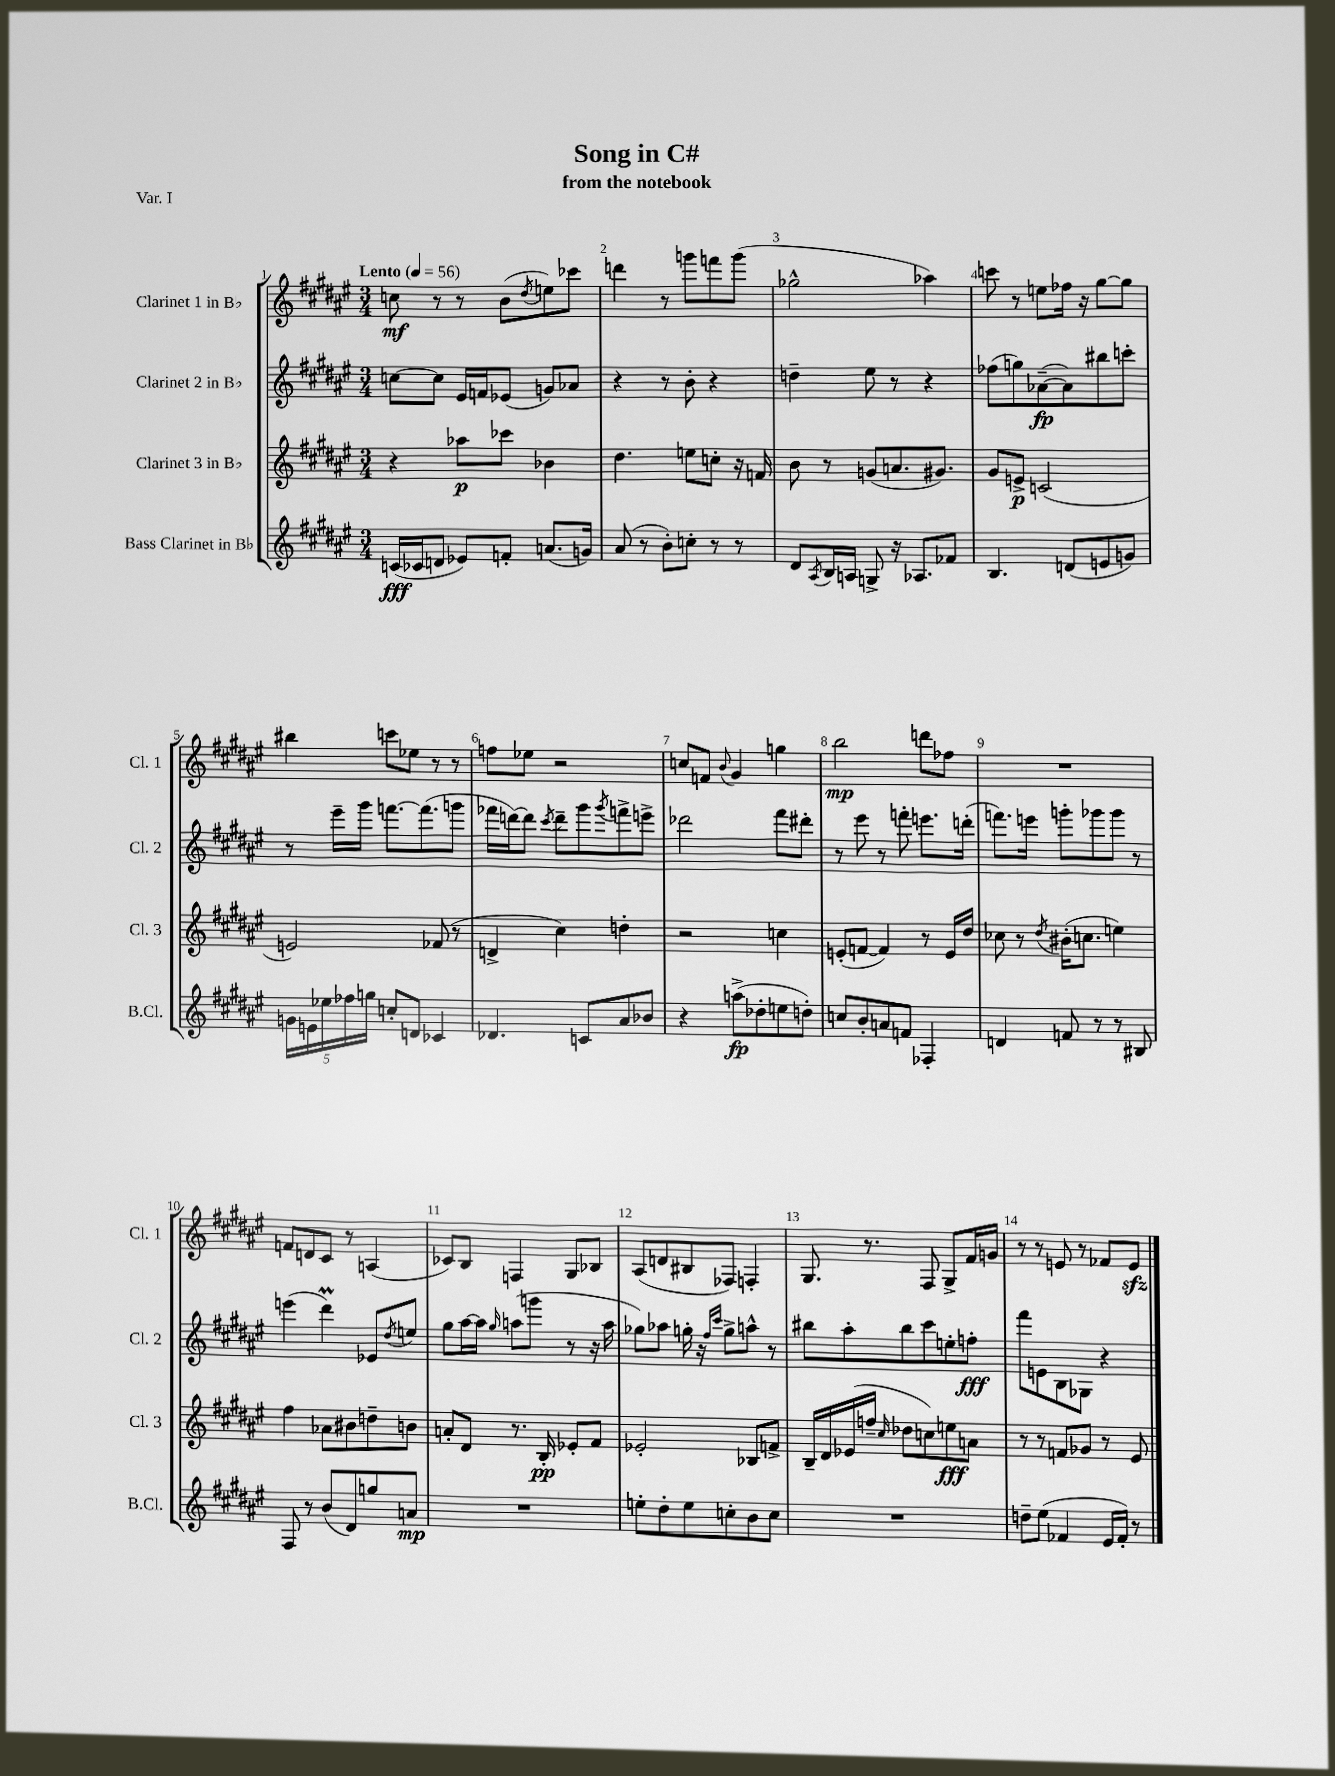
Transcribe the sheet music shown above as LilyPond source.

\header { title = "Song in C#" subtitle = "from the notebook" piece = "Var. I" }
<<
\new StaffGroup <<
\new Staff = "s0" \with { instrumentName = "Clarinet 1 in Bb" shortInstrumentName = "Cl. 1" } {
    \clef treble \key fis \major \numericTimeSignature \time 3/4 \tempo "Lento" 4 = 56
    c''8\mf r8 r8 b'8( \acciaccatura { dis''8 } e''8) ces'''8 |
    d'''4 r8 g'''8 f'''8 g'''8( |
    ges''2-^ aes''4) |
    c'''8 r8 e''8 fes''16 r16 gis''8~ gis''8 |
    bis''4 c'''8 ees''8 r8 r8 |
    f''8 ees''8 r2 |
    c''8 f'8 \appoggiatura { b'8 } gis'4 g''4 |
    b''2\mp d'''8 fes''8 |
    R2. |
    f'8 d'8 cis'8 r8 a4( |
    ces'8) b8 f4 gis8 bes8 |
    ais8( d'8 bis8 fes8) f4-. |
    gis8. r8. fis8 gis8-> fis'16 g'16 |
    r8 r8 e'8 r8 fes'8 e'8\sfz \bar "|." |
}
\new Staff = "s1" \with { instrumentName = "Clarinet 2 in Bb" shortInstrumentName = "Cl. 2" } {
    \clef treble \key fis \major \numericTimeSignature \time 3/4
    c''8~ c''8 eis'16 f'16 ees'8( g'8) aes'8 |
    r4 r8 b'8-. r4 |
    d''4-- eis''8 r8 r4 |
    fes''8( g''8) aes'8~--\fp( aes'8) bis''8 c'''8-. |
    r8 eis'''16-- gis'''16 f'''8.~ f'''8.( g'''8 |
    fes'''16 d'''16~) d'''8 \acciaccatura { cis'''8 } d'''8-- gis'''8 \acciaccatura { gis'''8 } f'''8-> e'''8-> |
    des'''2 fis'''8 dis'''8-. |
    r8 eis'''8 r8 f'''8-. e'''8. d'''16-.( |
    f'''8.) e'''16 g'''8-. ges'''8 ges'''8 r8 |
    e'''4( dis'''4\prall) ees'8 \acciaccatura { dis''8 } e''8 |
    gis''8 ais''16~ ais''16 \grace { gis''16 } a''8( g'''8 r8 r16 a''16 |
    ges''8) aes''8 g''16-. r16 \grace { fis''16 cis'''16 } g''8-> a''8-^ r8 |
    bis''8 ais''8-. bis''8 cis'''8 e''8-. f''8-.\fff |
    fis'''8 e'8 b8 ges8 r4 \bar "|." |
}
\new Staff = "s2" \with { instrumentName = "Clarinet 3 in Bb" shortInstrumentName = "Cl. 3" } {
    \clef treble \key fis \major \numericTimeSignature \time 3/4
    r4 aes''8\p ces'''8 bes'4 |
    dis''4. e''8 c''8-. r16 f'16 |
    b'8 r8 g'8( a'8. gis'8.) |
    gis'8 e'8->\p c'2( |
    e'2) fes'8( r8 |
    d'4-> cis''4) d''4-. |
    r2 c''4 |
    e'8-.( f'8~ f'4) r8 e'16 dis''16 |
    ces''8 r8 \acciaccatura { dis''8 } bis'16-.( c''8. e''4) |
    fis''4 aes'8 bis'8 d''8-- b'8 |
    a'8-. dis'8 r8. b16-.\pp ees'8-. fis'8 |
    ees'2-. bes8 f'8-> |
    b16-- dis'16 ees'16( f''16-- \grace { cis''16 } des''8 c''8) e''8\fff a'8 |
    r8 r8 f'8 ges'8 r8 eis'8 \bar "|." |
}
\new Staff = "s3" \with { instrumentName = "Bass Clarinet in Bb" shortInstrumentName = "B.Cl." } {
    \clef treble \key fis \major \numericTimeSignature \time 3/4
    c'16\fff( ces'16 d'8 ees'8) f'8-. a'8.( g'16) |
    ais'8( r8 b'8-.) c''8-. r8 r8 |
    dis'8 \acciaccatura { ais8 } b16 a16 g8-> r16 aes8. fes'8 |
    b4. d'8( e'8 g'8) |
    \tuplet 5/4 { g'16 e'16 ees''16 fes''16 g''16 } c''8-. d'8 ces'4 |
    des'4. c'8 ais'8 bes'8 |
    r4 a''8->\fp( des''8-. e''8 d''8-.) |
    c''8 b'8-. a'8 f'8 fes4-. |
    d'4 f'8 r8 r8 bis8 |
    fis8 r8 b'8( dis'8) g''8 a'8\mp |
    R2. |
    e''8-. dis''8-. e''8 c''8-. b'8 c''8 |
    R2. |
    d''8-- eis''8( fes'4 eis'16 fes'16-.) r8 \bar "|." |
}
>>
>>
\layout { \context { \Score \override BarNumber.break-visibility = ##(#f #t #t) barNumberVisibility = #all-bar-numbers-visible } }
